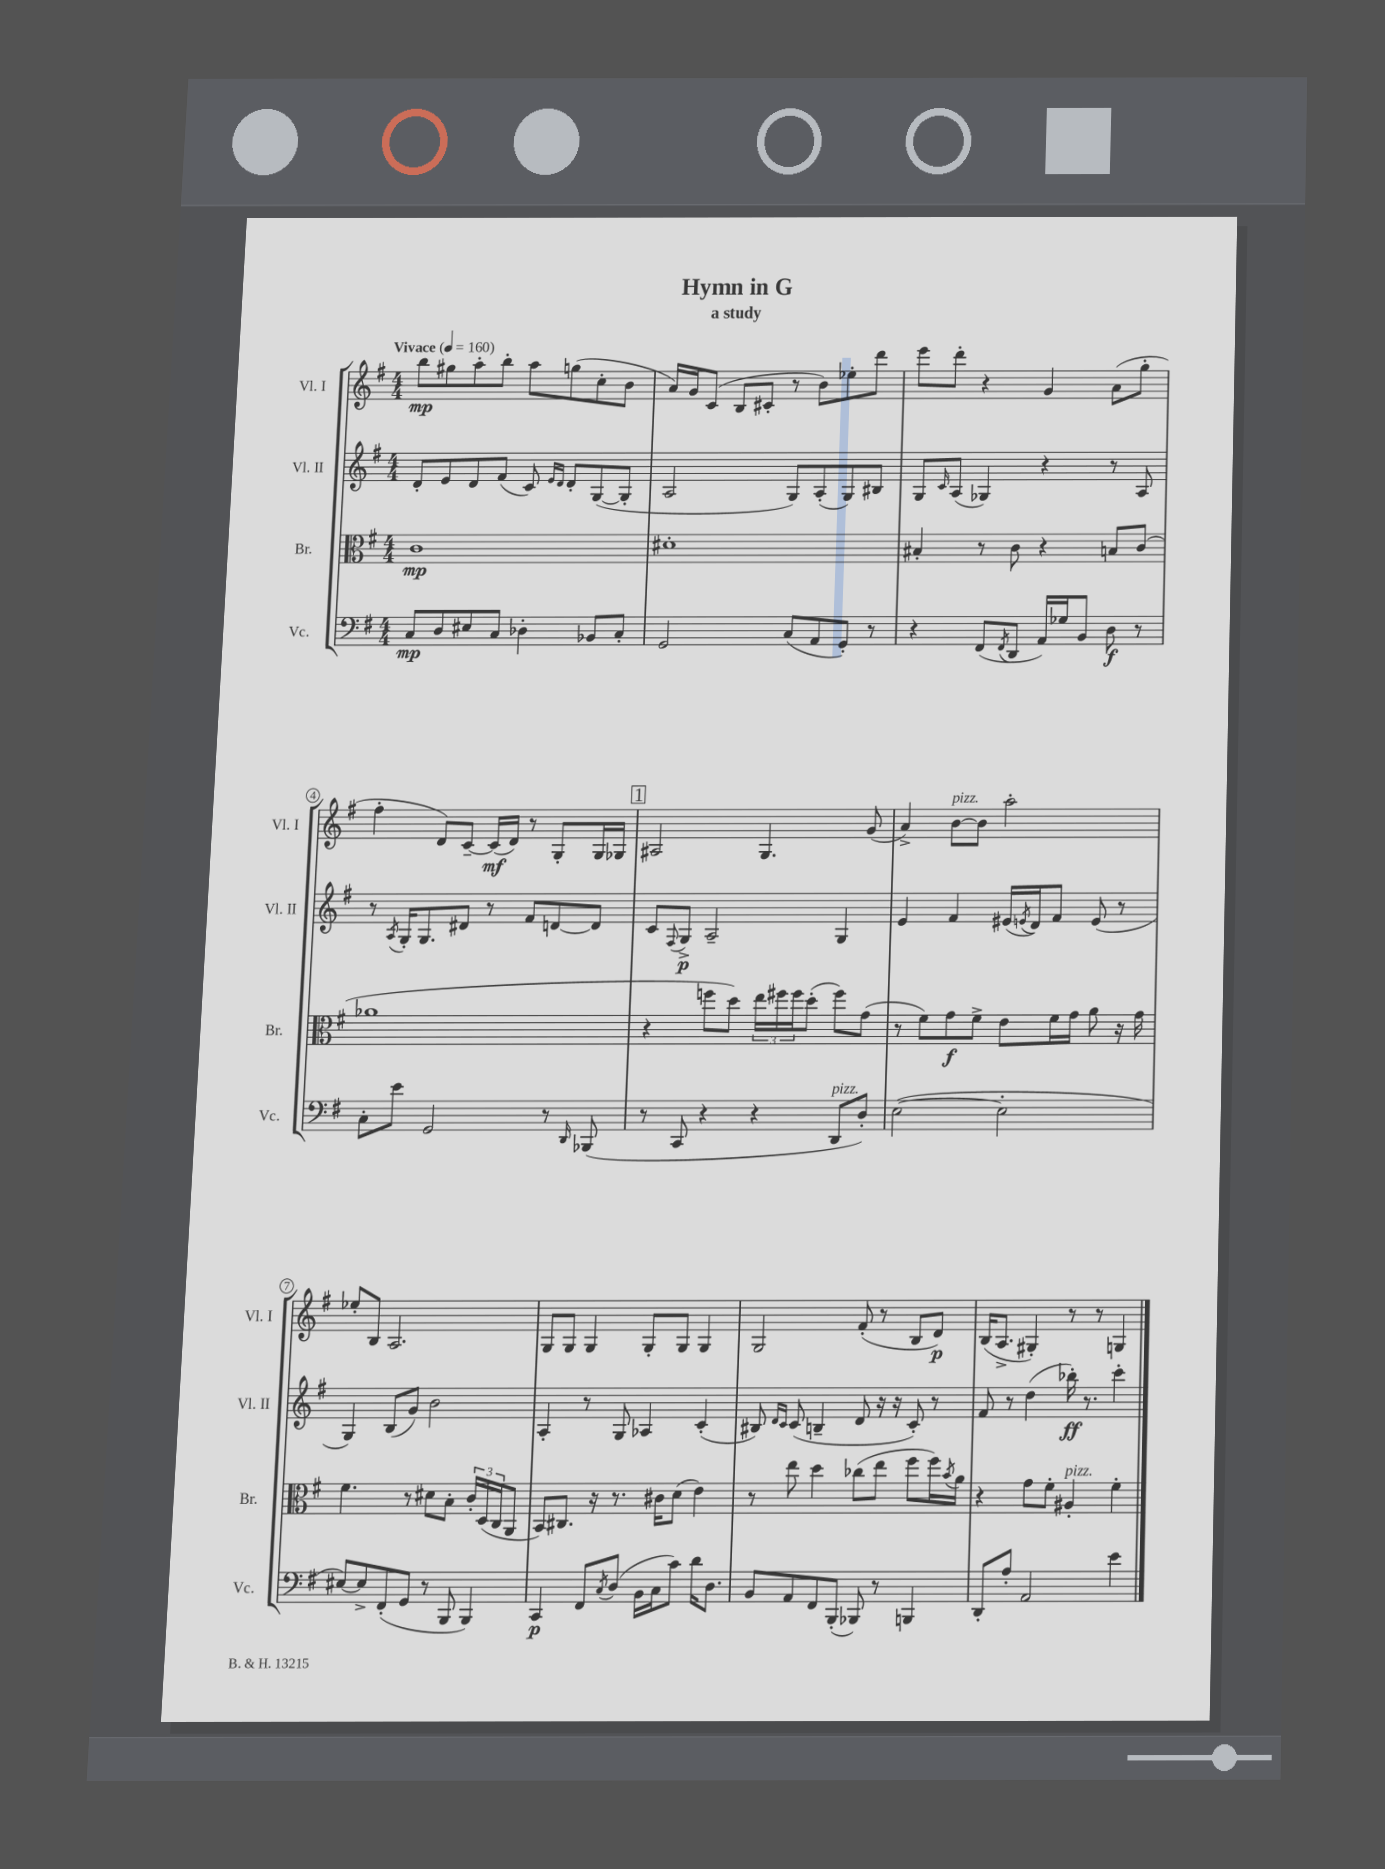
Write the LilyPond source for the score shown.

\header { title = "Hymn in G" subtitle = "a study" }
<<
\new StaffGroup <<
\new Staff = "s0" \with { instrumentName = "Vl. I" shortInstrumentName = "Vl. I" } {
    \clef treble \key g \major \numericTimeSignature \time 4/4 \tempo "Vivace" 4 = 160
    b''8\mp gis''8 a''8-. b''8-. a''8 g''8( c''8-. b'8 |
    a'16) g'16 c'8( b8 cis'8-. r8 b'8) ees''8-. d'''8 |
    e'''8 d'''8-. r4 g'4 a'8( g''8-. |
    fis''4-. d'8) c'8~-- c'16\mf( d'16) r8 g8-. g16 ges16 |
    \mark \markup { \box "1" } ais2 g4. g'8( |
    a'4->) b'8~^\markup { \italic "pizz." } b'8 a''2-. |
    ees''8-. b8 a2. |
    g8 g8 g4 g8-. g8 g4 |
    g2 fis'8-.( r8 b8 d'8\p) |
    b16( a8.-> gis4-.) r8 r8 g4 \bar "|." |
}
\new Staff = "s1" \with { instrumentName = "Vl. II" shortInstrumentName = "Vl. II" } {
    \clef treble \key g \major \numericTimeSignature \time 4/4
    d'8-. e'8 d'8 fis'8( c'8) \grace { e'16 d'16 } d'8-. g8~( g8-. |
    a2 g8) a8-.( g8) bis8 |
    g8 \grace { c'16 } a8( ges4) r4 r8 a8 |
    r8 \acciaccatura { a8 } g16-. g8. dis'8 r8 fis'8 d'8~ d'8 |
    \mark \markup { \box "1" } c'8 \appoggiatura { fis8 } g8->\p a2-- g4 |
    e'4 fis'4 eis'16( \acciaccatura { e'8 } d'16) fis'8 e'8( r8 |
    g4) b8( g'8) b'2 |
    a4-. r8 g8 aes4 c'4-.( |
    bis8) \grace { d'16 c'16 } c'8( b4-- d'8 r16 r16 c'8-.) r8 |
    fis'8 r8 d''4( bes''16-.\ff) r8. c'''4-. \bar "|." |
}
\new Staff = "s2" \with { instrumentName = "Br." shortInstrumentName = "Br." } {
    \clef alto \key g \major \numericTimeSignature \time 4/4
    c'1\mp |
    dis'1-. |
    bis4-. r8 c'8 r4 b8 c'8( |
    aes'1 |
    \mark \markup { \box "1" } r4 f''8 d''8) \tuplet 3/2 { e''16 fis''16 fis''16 } d''8-.( fis''8) g'8( |
    r8 fis'8) g'8\f fis'8-> e'8 fis'16 g'16 a'8 r16 g'16 |
    fis'4. r8 dis'8 b8-. \tuplet 3/2 { c'16-. d16( c16 } a,8 |
    b,8) cis8. r16 r8. cis'16 d'8( e'4) |
    r8 e''8 d''4 ces''8( e''8 fis''8 fis''16) \acciaccatura { b'8 } a'16 |
    r4 g'8 fis'8-. ais4-.^\markup { \italic "pizz." } fis'4-. \bar "|." |
}
\new Staff = "s3" \with { instrumentName = "Vc." shortInstrumentName = "Vc." } {
    \clef bass \key g \major \numericTimeSignature \time 4/4
    c8\mp d8 eis8 c8 des4-. bes,8 c8-. |
    g,2 c8( a,8 g,8-.) r8 |
    r4 fis,8( \acciaccatura { fis,8 } d,8 a,16) ges16 b,8 d8\f r8 |
    c8-. e'8 g,2 r8 \grace { d,16 } bes,,8( |
    \mark \markup { \box "1" } r8 c,8 r4 r4 d,8^\markup { \italic "pizz." } d8-.) |
    e2~( e2-. |
    eis8~) eis8-> fis,8-.( g,8 r8 b,,8 b,,4) |
    c,4\p fis,8 \acciaccatura { c8 } d8( b,16 c16 c'8) d'16 d8. |
    b,8 a,8 fis,8 b,,8-.( bes,,8) r8 b,,4 |
    d,8-. a8-. a,2 e'4 \bar "|." |
}
>>
>>
\layout { \context { \Score \override BarNumber.stencil = #(make-stencil-circler 0.1 0.3 ly:text-interface::print) } }
